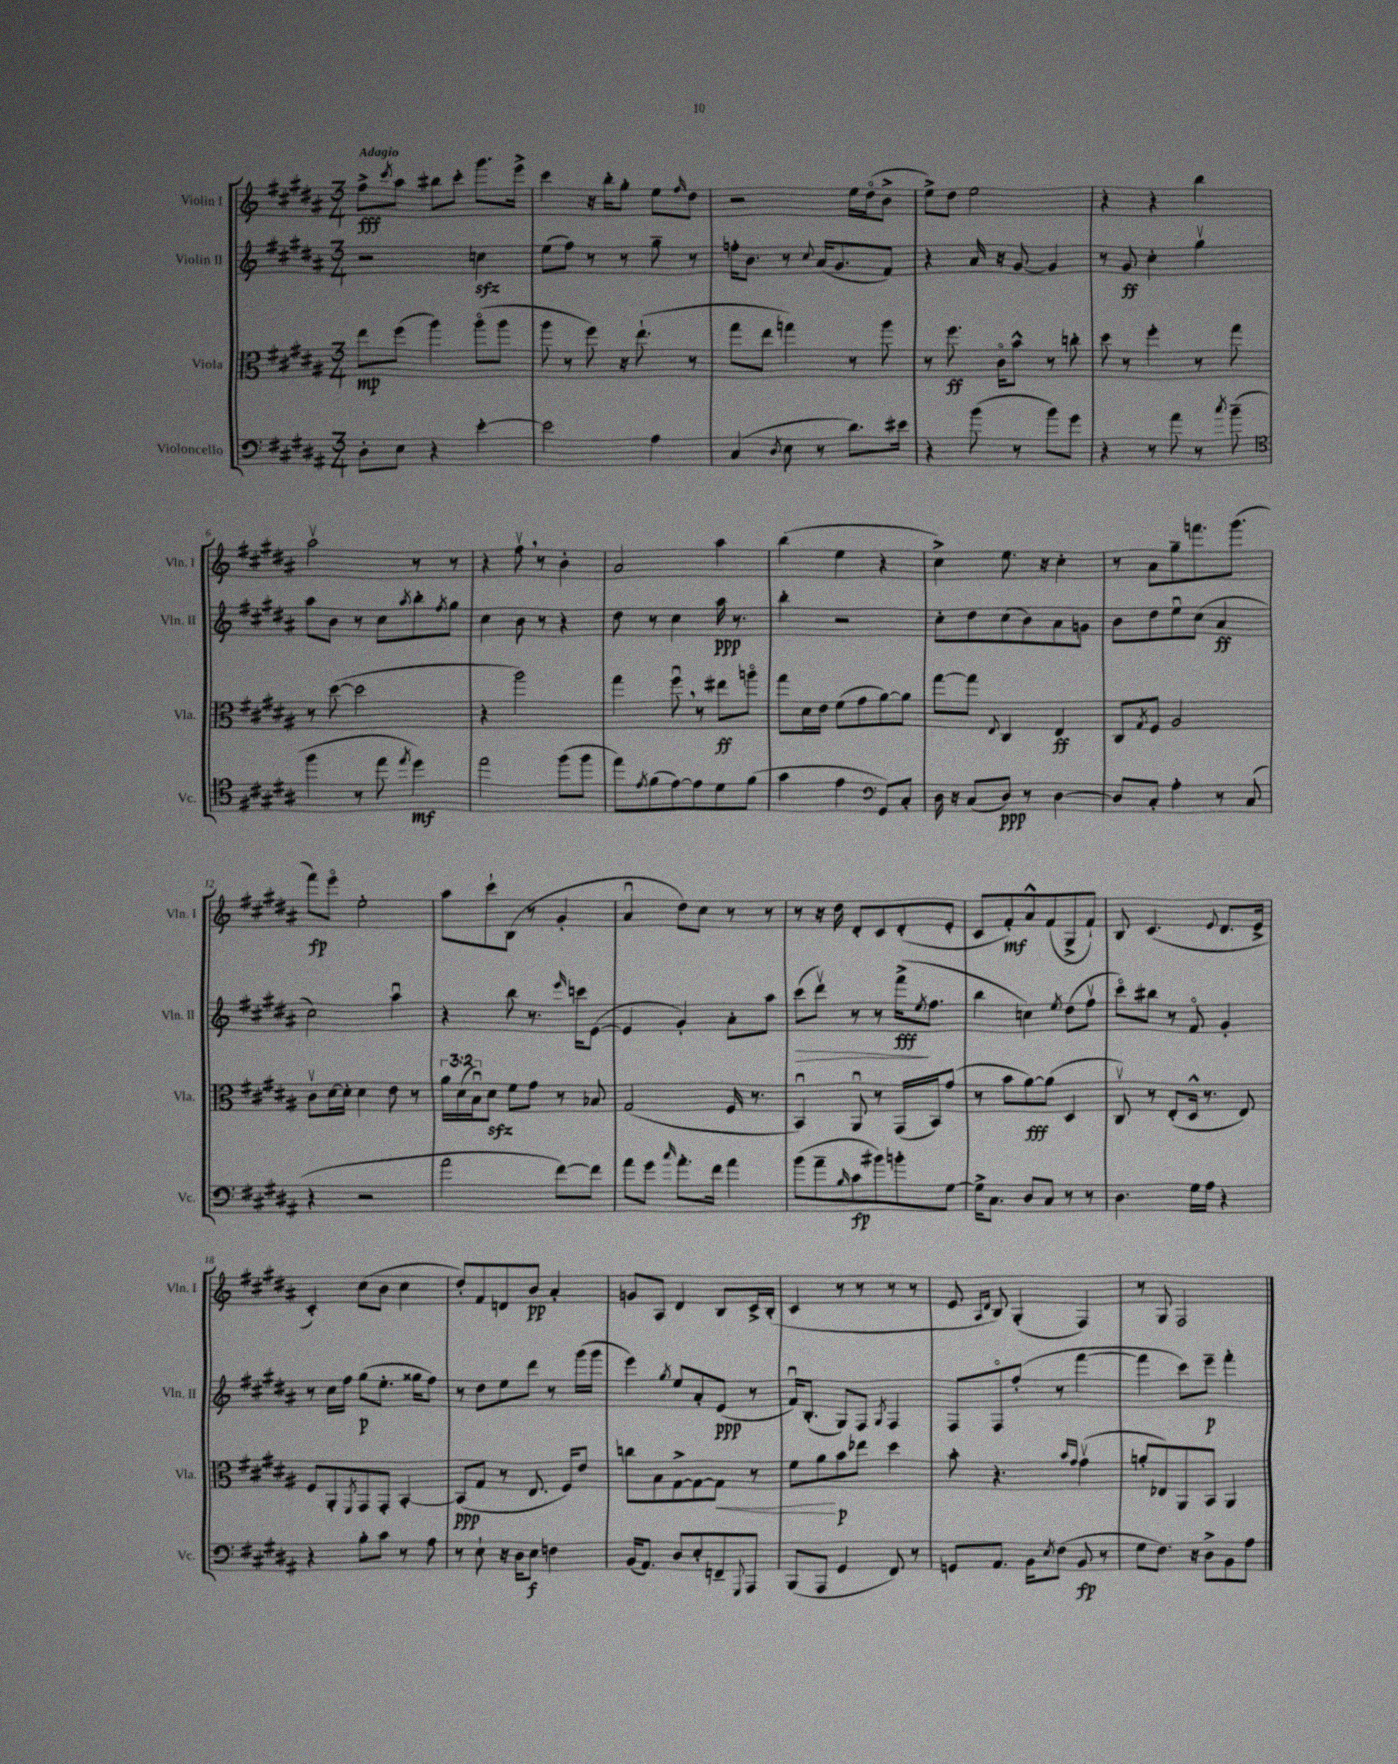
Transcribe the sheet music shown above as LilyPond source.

<<
\new StaffGroup <<
\new Staff = "s0" \with { instrumentName = "Violin I" shortInstrumentName = "Vln. I" } {
    \clef treble \key b \major \numericTimeSignature \time 3/4 \tempo "Adagio"
    fis''8->\fff \acciaccatura { cis'''8 } ais''8 bis''8 cis'''8-. gis'''8. e'''16-> |
    cis'''4 r16 b''16-. gis''8-. e''8 \grace { fis''16 } dis''8 |
    r2 e''16 dis''16\flageolet( b'8-> |
    e''8->) dis''8 e''2 |
    r4 r4 b''4 |
    ais''2\upbow r8 r8 |
    r4 fis''8\upbow \breathe r8 b'4-. |
    ais'2 ais''4 |
    b''4( e''4 r4 |
    cis''4->) e''8. r16 cis''4-. |
    r8 ais'8 gis''8-- f'''8. gis'''8.( |
    fis'''8\fp) e'''8\flageolet e''2-. |
    ais''8 cis'''8-! b8( r8 gis'4-. |
    ais'4\downbow dis''8) cis''8 r8 r8 |
    r8 r16 dis''16 dis'8-. cis'8 dis'8-.( e'8-. |
    cis'8 fis'8-.\mf) ais'8-^ fis'8( gis8-> fis'8-!) |
    b8 cis'4.( \appoggiatura { e'8 } dis'8. e'16-> |
    cis'4-.) cis''8( b'8 cis''4 |
    dis''8-.) fis'8 d'8 b'8\pp ais'4-. |
    g'8 ais8 dis'4 b8 cis'16-> b16-.( |
    cis'4 r8 r8 r8 r8 |
    e'8 \grace { ais16 dis'16 } b8) gis4-.( fis4) |
    r8 gis8 fis2 \bar "|." |
}
\new Staff = "s1" \with { instrumentName = "Violin II" shortInstrumentName = "Vln. II" } {
    \clef treble \key b \major \numericTimeSignature \time 3/4
    r2 c''4\sfz |
    e''8( fis''8) r8 r8 gis''8-- r8 |
    f''16-. b'8. r8 \appoggiatura { cis''8 } ais'16( gis'8. fis'8) |
    r4 ais'16 r16 gis'8~ gis'4 |
    r8 gis'8\ff cis''4-. gis''4\upbow |
    ais''8 b'8 r8 cis''8 \acciaccatura { ais''8 } b''8-. \acciaccatura { fis''8 } gis''8 |
    cis''4 b'8 r8 r4 |
    dis''8 r8 cis''4 ais''16\ppp r8. |
    b''4-. r2 |
    cis''8-. dis''8 cis''8( b'8) ais'8 g'8 |
    b'8 dis''8 e''8\downbow cis''8( ais'4\ff |
    cis''2) ais''4\downbow |
    r4 b''8 r8. \grace { e'''16 } c'''16 e'8~( |
    e'4 gis'4-.) ais'8-. ais''8 |
    cis'''8\>( dis'''8\upbow) r8 r8 fis'''16->\fff\!( \acciaccatura { e''8 } fis''8. |
    b''4 c''4) \acciaccatura { e''8 } dis''8( fis''8\upbow |
    cis'''8\flageolet) bis''8 r8 fis'8\flageolet gis'4-. |
    r8 cis''16 fis''16 gis''8\p( e''8.-. gisis''16 fis''8) |
    r8 dis''8 e''8 dis'''8 r8 gis'''16( gis'''16 |
    e'''4) \acciaccatura { gis''8 } e''8 ais'8-. e'8\ppp( r8 |
    fis'16\downbow) b8.-.( gis8) fis8 \acciaccatura { gis8 } fis4 |
    fis8 fis8\flageolet fis''8-.( r8 fis'''4~ |
    fis'''4 cis'''8) e'''8--\p fis'''4-. \bar "|." |
}
\new Staff = "s2" \with { instrumentName = "Viola" shortInstrumentName = "Vla." } {
    \clef alto \key b \major \numericTimeSignature \time 3/4 \override Staff.TupletNumber.text = #tuplet-number::calc-fraction-text
    e''8\mp fis''8( ais''4) ais''8\flageolet( ais''8 |
    ais''8 r8 fis''8) r16 e''8.-!( r8 |
    gis''8 e''8 g''4) r8 ais''8 |
    r8 fis''8.\ff cis'16\flageolet b'8-^ r8 c''8-. |
    dis''8 r8 fis''4-. r8 gis''8 |
    r8 dis''8~( dis''2 |
    r4 ais''2) |
    gis''4 fis''8\downbow \breathe r8 eis''8\ff a''8\flageolet |
    gis''8 dis'16 e'16 fis'8( gis'8 ais'8~) ais'8 |
    gis''8~ gis''8 \appoggiatura { e8 } cis4 e4\ff |
    cis8 \acciaccatura { gis8 } fis8 ais2 |
    cis'8\upbow dis'16~ dis'16-. dis'4 e'8 r8 |
    \tuplet 3/2 { ais'16 dis'16( b16\downbow) } dis'8\sfz fis'8 gis'8 r8 bes8 |
    gis2( fis16 r8. |
    b,4\downbow) ais,8\downbow r8 gis,16( b,16) gis'8( |
    r8 b'8 ais'8~\fff) ais'8( dis4 |
    cis8\upbow) r8 e8-.( dis16-^ r8. e8) |
    fis8 ais,8-. \acciaccatura { fis,8 } gis,8 gis,8-. b,4~-. |
    b,8\ppp( gis8 r8 e8. fis16) e'8 |
    c''8 b8 gis8~-> gis8~ gis8\< r8 |
    fis'8 ais'8\! b'8\p ees''8 dis''4 |
    b'8-. r4. \grace { b'16 gis'16 } gis'4\upbow( |
    a'8-. ees8) ais,8 b,8 ais,4 \bar "|." |
}
\new Staff = "s3" \with { instrumentName = "Violoncello" shortInstrumentName = "Vc." } {
    \clef bass \key b \major \numericTimeSignature \time 3/4
    dis8-. e8 r4 e'4~-. |
    e'2 ais4 |
    cis4( \acciaccatura { dis8 } e8 r8 dis'8.) eis'16 |
    r4 b'8( r8 b'8) gis'8 |
    r4 r8 ais'8 r8 \acciaccatura { cis''8 } b'8--( |
    \clef tenor fis''4 r8 e''8 \acciaccatura { e''8 } dis''4\mf) |
    e''2 fis''8( fis''8 |
    e''8) \acciaccatura { e'8 } fis'8( e'8~) e'8 dis'8 fis'8( |
    gis'4 e'4 \clef bass gis,8) cis8-. |
    dis16 r16 cis8( dis8\ppp) r8 dis4~ |
    dis8 cis8-. ais4-. r8 cis8( |
    r4 r2 |
    ais'2 fis'8~) fis'8 |
    ais'8 gis'8 \grace { cis''16 } ais'8.-. fis'16 ais'4 |
    b'8( ais'8-- \grace { b16 } cis'8\fp bis'8) b'8-. gis8~ |
    gis16-> cis8. dis8 cis8 r8 r8 |
    dis4. gis16 ais16 r4 |
    r4 b8-. cis'8 r8 ais8 |
    r8 e8-! r16 dis16 e8\f f4 |
    b,16( ais,8.) dis8 e8-. f,8-- \appoggiatura { gis,,8 } ais,,8 |
    b,,8( ais,,8 gis,4 fis,8) r8 |
    g,8 ais,8. b,16 \acciaccatura { e8 } fis8( b,8\fp r8 |
    gis8 fis8.) r16 dis8-> b,8 ais8 \bar "|." |
}
>>
>>
